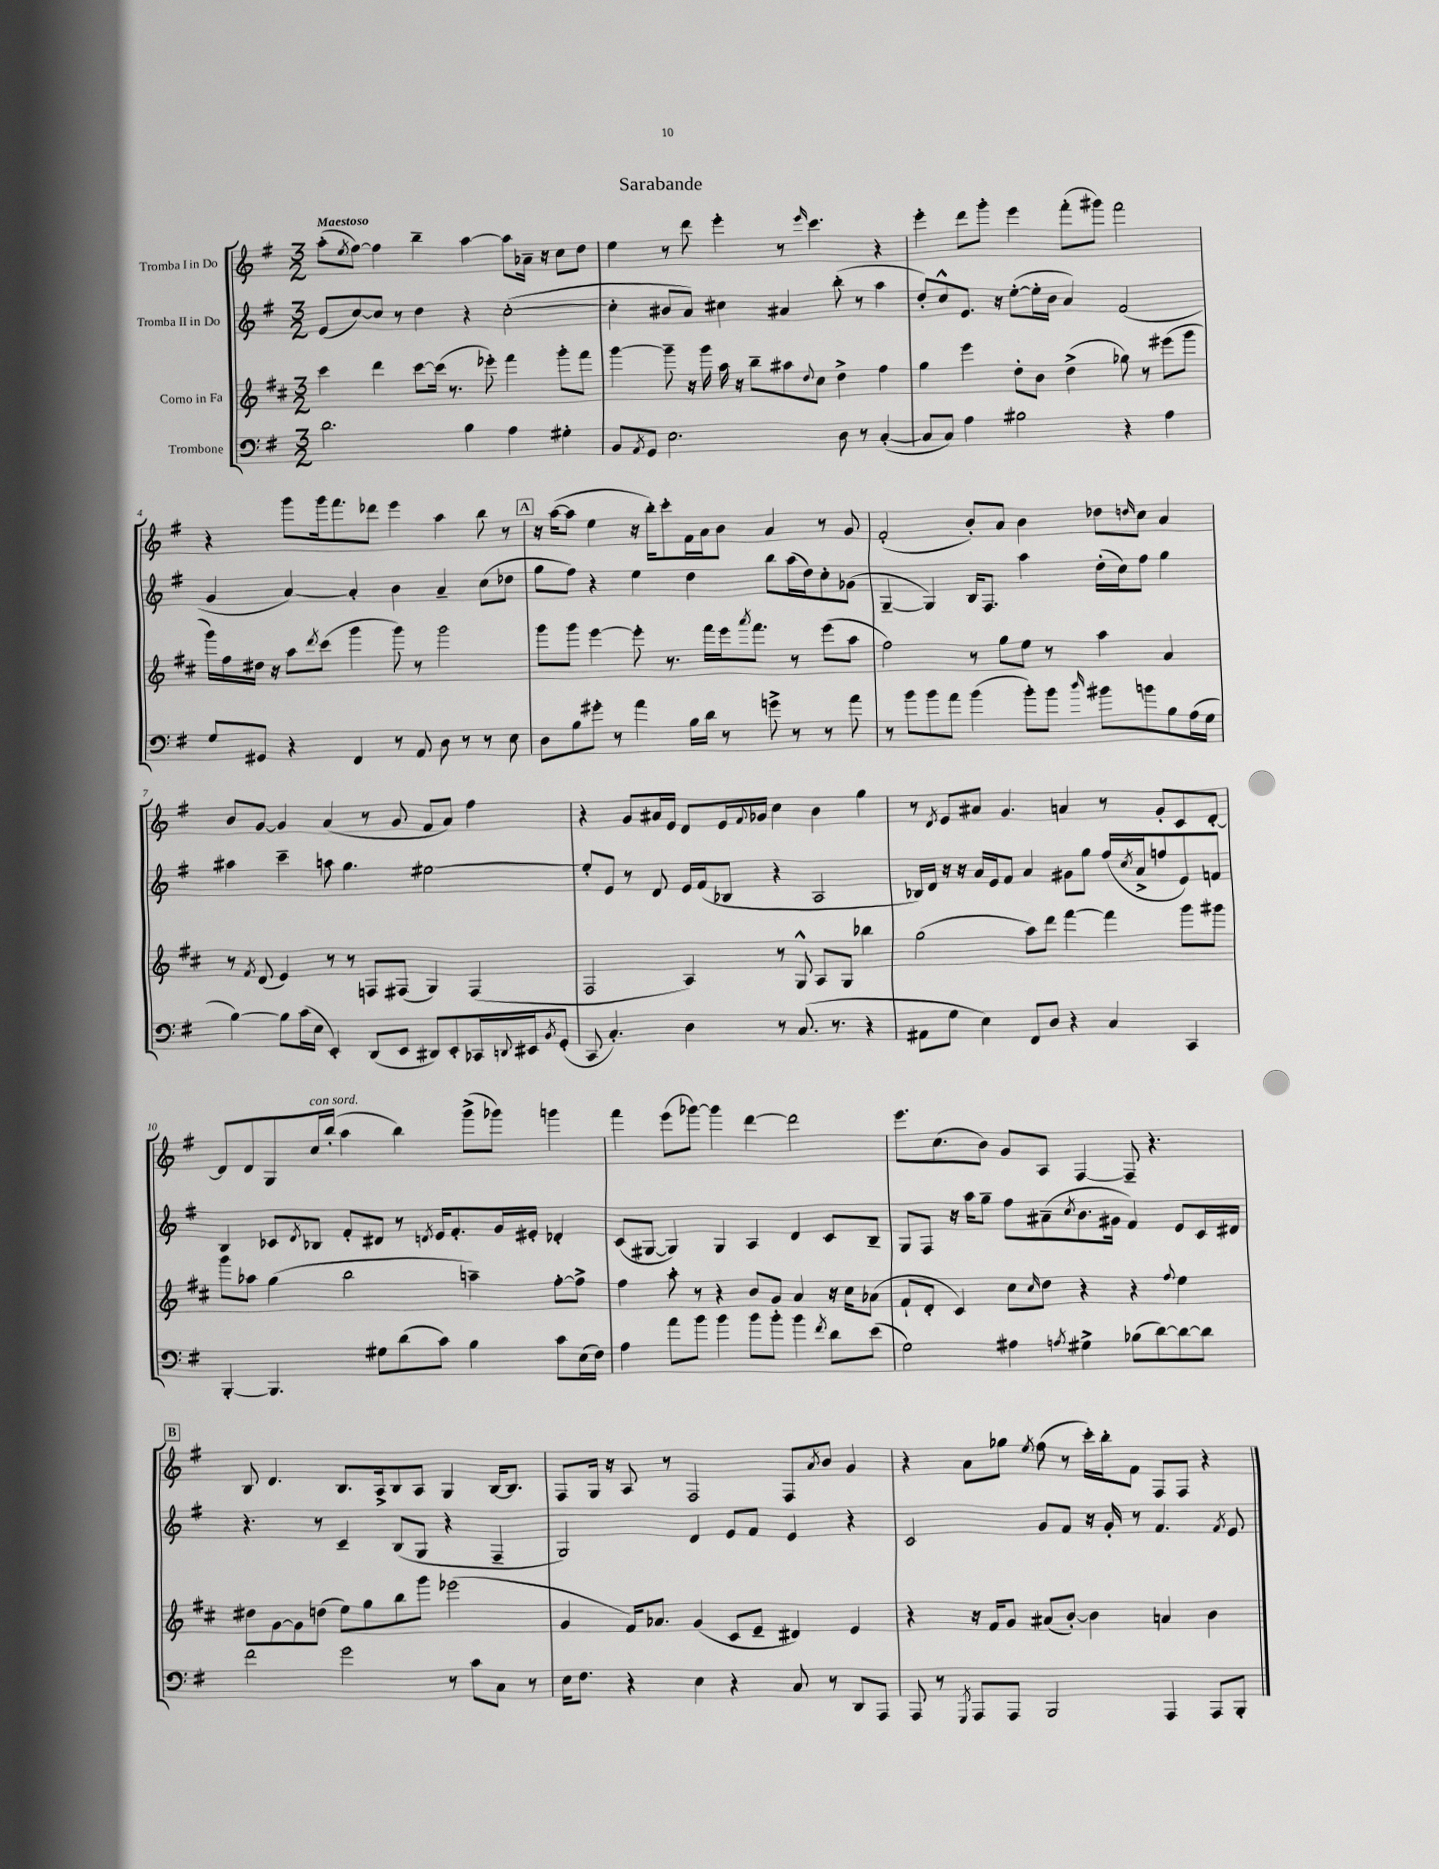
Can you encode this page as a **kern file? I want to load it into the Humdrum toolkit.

**kern	**kern	**kern	**kern
*part4	*part3	*part2	*part1
*staff4	*staff3	*staff2	*staff1
*I"Trombone	*I"Corno in Fa	*I"Tromba II in Do	*I"Tromba I in Do
*clefF4	*clefG2	*clefG2	*clefG2
*k[f#]	*k[f#c#]	*k[f#]	*k[f#]
*M3/2	*M3/2	*M3/2	*M3/2
=1	=1	=1	=1
!	!	!	!LO:TX:a:B:t=Maestoso
2.d\	4ccc#\	(8e/L	(8aa'\L
.	.	.	8qee/
.	.	[8cc/)	[8ff#\J)
.	4ddd\	8cc/J]	4ff#\]
.	.	8r	.
.	[8ccc#\L	4dd\	4bb~\
.	(16ccc#\Jk]	.	.
.	8.r	.	.
4B\	.	4r	[4aa\
.	8eee-X'\)	.	.
4A\	4fff#\	([2cc'\	8aa\L]
.	.	.	16a-X~\Jk
.	.	.	16r
4G#X'\	8ggg'\L	.	8cc\L
.	8fff#\J	.	8dd\J
=2	=2	=2	=2
8BB/L	[4ggg\	4cc'\]	4ee\
8qAA/	.	.	.
8GG/J	.	.	.
2.E\	8ggg~\]	8b#X/L	8r
.	16r	8a/J)	8ddd\
.	16ggg\	.	.
.	16aa\	4cc#X\	4eee'\
.	16r	.	.
.	8bb~\L	.	.
.	8aa#X\	4a#X/	8r
.	8qqdd/	.	16qqeee/
.	8cc#\J	.	4.ccc\
8D\	4dd^\	(8bb'\	.
8r	.	8r	.
([4C'/	4ff#\	4aa\	4r
=3	=3	=3	=3
8C/L]	4gg\	8dd'/L)	4eee'\
8C/J)	.	8cc^^/	.
4A\	4eee\	8.e/J	8ddd\L
.	.	.	8ggg'\J
.	.	16r	.
2B#X\	8dd'\L	([8ee'\L	4eee\
.	8b\J	16ee'\L]	.
.	.	16b\JJ	.
.	(4dd^\	4a/)	(8fff#'\L
.	.	.	8ggg#X\J)
4r	8gg-X\)	(2f#/	2fff#\
.	8r	.	.
4A\	(8eee#X\L	.	.
.	8ggg\J	.	.
!!LO:LB:g=z
=4	=4	=4	=4
8G/L	16ggg\LL)	4g/	4r
.	16ff#\	.	.
8GG#X/J	16dd#X\JJ	.	.
.	16r	.	.
4r	8aa\L	[4a/)	8ggg\L
.	8qddd/	.	.
.	(8ccc#\J	.	16ggg\k
.	.	.	8.fff#\
4FF#/	4ggg\	4a'/]	.
.	.	.	8ddd-X\J
8r	8ggg\)	4b\	4eee\
8AA/	8r	.	.
8D\	2ggg\	4a~/	4aa\
8r	.	.	.
8r	.	(8cc\L	8bb\
8E\	.	8dd-X\J	8r
!!LO:REH:place=s1:t=A
=5	=5	=5	=5
8D\L	8ggg\L	8gg\L	16r
.	.	.	([16aa\KL
8B\	8ggg\J	8ff#\J)	8aa\J]
8g#X'\J	[4eee\	4r	4ee\
8r	.	.	.
4a\	8eee'\]	4ee\	16r
.	.	.	16bb'\KL)
.	8.r	.	8ccc'\
16B\LL	.	4dd\	16f#\L
16d\JJ	16fff#\LL	.	16a\J
8r	16eee\J	.	8b\J
.	8qaaa/	.	.
.	8.fff#\J	.	.
8gn^\	.	8bb\L	4a/
8r	8r	(16aa\L	.
.	.	16dd\J)	.
8r	(8eee\L	8cc'\	8r
8a\	8aa\J	(8g-X\J	8g/
=6	=6	=6	=6
8r	2ff#\)	[4G~/	(2f#'/
8b\L	.	.	.
8b\	.	4G/])	.
8a\J	.	.	.
(4b\	8r	16B/KL	8b'/L)
.	.	8.F#/J	.
.	8gg\L	.	8a/J
8b'\L)	8ee\J	4aa\	4b\
8b\J	8r	.	.
16qqdd/	.	.	.
8b#X\L	4aa\	(16dd'\LL	8dd-X\L
.	.	16cc\J)	.
.	.	.	16qqddn/
8bn\	.	8ff#\J	8cc\J
8B\	4a/	4gg\	4a/
(16A\L	.	.	.
16G\JJ	.	.	.
!!LO:LB:g=z
=7	=7	=7	=7
[4B\)	8r	4aa#X\	8b/L
.	8qf#/	.	.
.	(8d/	.	[8g/J
8B\L]	4e/)	4ccc~\	4g/]
(16c\L	.	.	.
16E\JJ	.	.	.
4EE'/)	8r	8aan\	(4a/
.	8r	4.gg\	.
(8DD/L	8Fn/L	.	8r
8EE/J	(8F#X/J	.	8g/
8DD#X/L)	4G/)	[2ee#X\	8f#/L
8EE'/	.	.	8a/J)
16CC-X/L	(4F#/	.	4ff#\
8qqDDn/	.	.	.
16EE#X/J	.	.	.
8qBB/	.	.	.
(8GG'/J	.	.	.
=8	=8	=8	=8
8CC/	2F#/	8ee#'/L]	4r
4.C'/)	.	8e/J	.
.	.	8r	8g/L
.	.	8d/	16a#X/L
.	.	.	16e/JJ
4D\	4A/)	16e/LL	8d/L
.	.	(16f#/J	.
.	.	8B-X/J	16e/L
.	.	.	8qqf#/
.	.	.	16g-X/JJ
8r	8r	4r	4cc\
(8.C/	8G^^/	.	.
.	8A/L	2A/	4b\
8.r	.	.	.
.	8G/J	.	.
4r	4bb-X\	.	4gg\
=9	=9	=9	=9
8AA#X\L	(2gg\	16B-X/LL)	8r
.	.	16d/JJ	.
.	.	.	8qd/
8G\J	.	16r	8e/L
.	.	16r	.
4E\)	.	16a/LL	8a#X/J
.	.	16e/J	.
.	.	8f#/J	4.g/
8FF#/L	8aa\L)	4a/	.
8D/J	8ddd\J	.	.
4r	[4fff#\	8g#X\L	4an/
.	.	8gg\J	.
4C/	4fff#\]	(16ff#/LL	8r
.	.	8qcc/	.
.	.	16a^/J	.
.	.	8ffn/	8g'/L
4CC/	8ggg\L	8e/)	8c/
.	8ggg#X\J	8fn/J	[8d'/J
!!LO:LB:g=z
=10	=10	=10	=10
[4BBB'/	8ggg\L	4B/	8d/L]
.	8aa-X\J	.	8d/
4.BBB/]	(4gg\	8c-X/L	8G/
.	.	8qd/	.
!	!	!	!LO:TX:a:i:t=con sord.
.	.	8B-X/J	16cc/L
.	.	.	(16bb'/JJ
.	2bb\	8f#'/L	4aa\
8G#X\L	.	8d#X/J	.
(8d\	.	8r	4bb\)
.	.	8qdn/	.
8c\J)	.	16e/KL	.
.	.	8.f#'/	.
4B\	4aan~\)	.	(8ggg^\L
.	.	16g/L	8ggg-X\J)
.	.	16e#X'/JJ	.
8c\L	[8ff#'\L	4d-X'/	4gggn\
(16E\L	8ff#^\J]	.	.
16F#\JJ)	.	.	.
=11	=11	=11	=11
4A\	4ff#\	(8c/L	4fff#\
.	.	[8G#X/J	.
8a\L	8aa'\	4G#/])	(8eee\L
8b\J	8r	.	[8ggg-X\J)
4b\	4r	4G#/	4ggg-\]
8b\L	8b/L	4A/	[4ddd\
8b'\J	8g/J	.	.
4b\	4a/	4d/	2ddd\]
8qf#/	.	.	.
8d\L	16r	8c/L	.
.	16cc#\KL	.	.
(8e\J	(8a-X\J	8B~/J	.
=12	=12	=12	=12
2G\)	8f#`/L	8G/L	8.eee\L
.	8d'/J	8F#/J	.
.	.	.	(8.cc\
.	4c#/)	16r	.
.	.	16aa\KL	.
.	.	8gg~\J	8b\J)
4A#X\	8cc#\L	8ff#\L	8g/L
.	16qqcc#/	.	.
.	8dd\J	(8a#X~\	8A/J
8qAn/	.	8qcc/	.
4G#X^\	4r	8.b\	[4F#/
.	.	16g#X\Jk	.
(8B-X\L	4r	4f#/)	8F#~/]
[8d\)	.	.	4.r
.	8qqff#/	.	.
8d\_	4ee\	8e/L	.
8d\J]	.	16c/L	.
.	.	16d#X/JJ	.
!!LO:LB:g=z
!!LO:REH:place=s1:t=B
=13	=13	=13	=13
2f#\	8dd#X\L	4.r	8B/
.	[8g\	.	4.d/
.	8g\]	.	.
.	(8ddn\J	8r	.
2g\	8ee\L)	4c~/	8.B/L
.	8gg\	.	.
.	.	.	16A^/k
.	8bb\	(8B/L	8B/
.	8ggg\J	8G/J	8A/J
8r	(2eee-X\	4r	4G/
8c\L	.	.	.
8C\J	.	4F#~/	[16B/KL
.	.	.	8.B/J]
8r	.	.	.
=14	=14	=14	=14
16E\KL	4g/	2G/)	8F#/L
8.F#\J	.	.	.
.	.	.	16G/Jk
.	.	.	16r
4r	16f#/KL)	.	8A/
.	8.a-X/J	.	.
.	.	.	8r
4E\	(4g/	4d/	2F#/
4r	8c#/L	8e/L	.
.	8e~/J	8f#/J	.
8C/	4d#X/)	4e/	8F#/L
.	.	.	8qa/
8r	.	.	8b/J
8DD/L	4e/	4r	4g/
8AAA/J	.	.	.
=15	=15	=15	=15
8AAA/	4r	2c/	4r
8r	.	.	.
8qGGG/	.	.	.
8AAA/L	16r	.	8a\L
.	16f#/KL	.	.
8AAA/J	8g/J	.	8gg-X\J
.	.	.	8qee/
2BBB/	(8a#X/L	8g/L	(8ff#\
.	[8b'/J)	8f#/J	8r
.	4b\]	16r	16ccc'\LL)
.	.	16g'/	16bb'\J
.	.	8r	8f#\J
4AAA/	4an/	4.f#/	8F#/L
.	.	.	8F#/J
8AAA/L	4b\	.	4r
.	.	8qf#/	.
8BBB'/J	.	8e/	.
==	==	==	==
*-	*-	*-	*-
